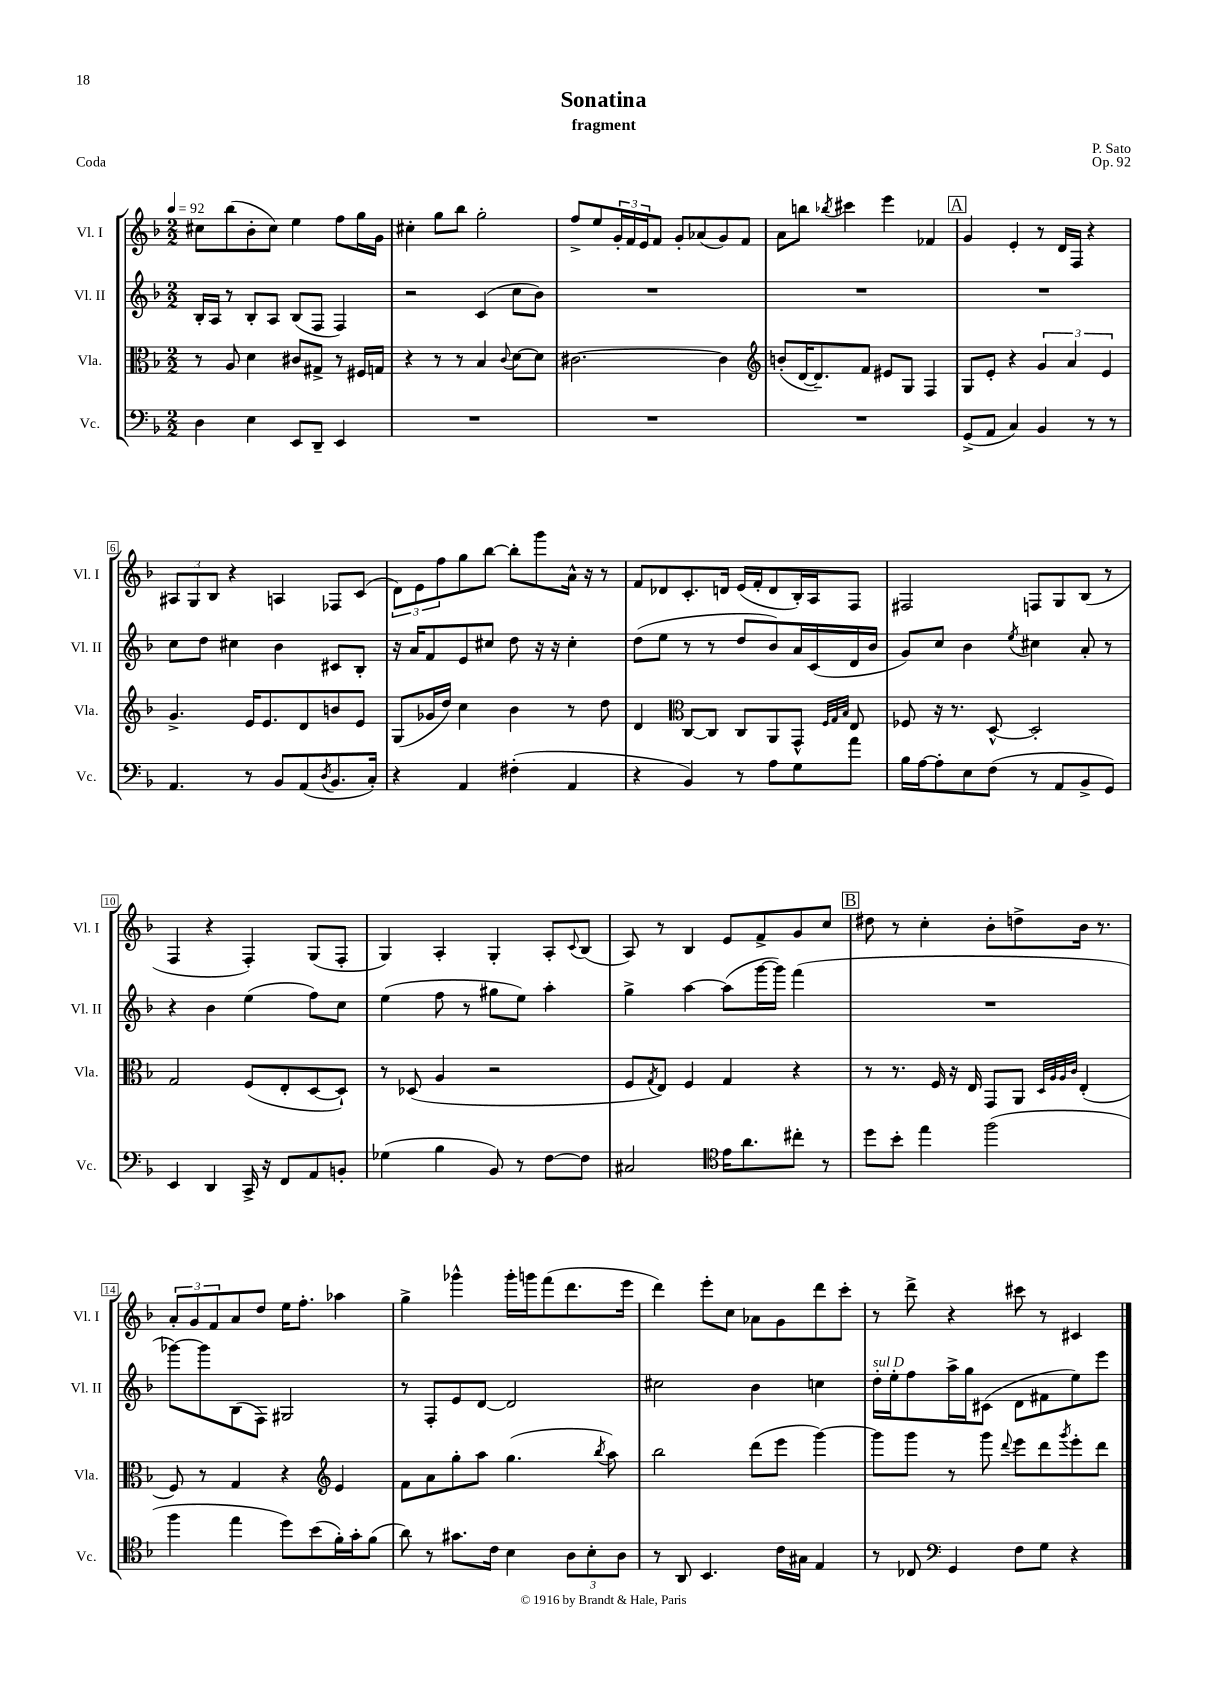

**kern	**kern	**kern	**kern
*staff4	*staff3	*staff2	*staff1
*clefF4	*clefC3	*clefG2	*clefG2
*k[b-]	*k[b-]	*k[b-]	*k[b-]
*M2/2	*M2/2	*M2/2	*M2/2
*MM92	*MM92	*MM92	*MM92
4D	8r	16B-'	8cc#
.	.	16A	.
.	8A	8r	(8bb-
4E	4d	8B-'	8b-'
.	.	8A	8cc#)
8EE	8c#	(8B-	4ee
8DD~	8G#^	8F	.
4EE	8r	4F)	8ff
.	16F#	.	16gg
.	16G	.	16g
=	=	=	=
1r	4r	2r	4cc#'
.	8r	.	8gg
.	8r	.	8bb-
.	4B-	(4c	2gg'
.	8qqc	.	.
.	[8d	8cc	.
.	8d]	8b-)	.
=	=	=	=
1r	[2.c#	1r	8ff^
.	.	.	8ee
.	.	.	24g'
.	.	.	24f
.	.	.	24e
.	.	.	8f
.	.	.	8g'
.	.	.	(8a-
.	4c#]	.	8g)
.	.	.	8f
=	=	=	=
*	*clefG2	*	*
1r	(8b'	1r	8a
.	[16d	.	8bb
.	8.d~])	.	.
.	.	.	8qbb-
.	.	.	4ccc#
.	8f	.	.
.	8e#	.	4eee
.	8G	.	.
.	4F	.	4f-
=	=	=	=
(8GG^	8G	1r	4g
8AA	8e'	.	.
4C)	4r	.	4e'
4BB-	6g	.	8r
.	.	.	16d
.	6a	.	.
.	.	.	16F
8r	.	.	4r
.	6e	.	.
8r	.	.	.
=	=	=	=
4.AA	4.g^	8cc	12A#
.	.	.	12G
.	.	8dd	.
.	.	.	12B-
.	.	4cc#	4r
8r	16e	.	.
.	8.e	.	.
8BB-	.	4b-	4A
(8AA	8d	.	.
8qD	.	.	.
8.BB-	8b	8c#	8F-
.	8e	8B-'	(8c
16C')	.	.	.
=	=	=	=
4r	(8G	16r	12d)
.	.	16a	.
.	.	.	12e
.	16g-	8f	.
.	.	.	12ff
.	16dd)	.	.
4AA	4cc	8e	8gg
.	.	8cc#	[8bb-
(4F#'	4b-	8dd	8bb-']
.	.	16r	8ggg
.	.	16r	.
4AA	8r	4cc#'	16a^^
.	.	.	16r
.	8dd	.	8r
=	=	=	=
4r	4d	(8dd	8f
.	.	8ee	8d-
*	*clefC3	*	*
4BB-)	[8C	8r	8.c'
.	8C]	8r	.
.	.	.	16d
8r	8C	8dd	(16e
.	.	.	16f'
8A	8AA	8b-)	8d
8G	8GG^^	16a	16B-')
.	.	(16c	16A
.	32qqF	.	.
.	32qqG	.	.
.	32qqB-	.	.
8a	8E	16d	8F
.	.	16b-	.
=	=	=	=
16B-	8F-	8g)	2F#
[16A	.	.	.
8A']	16r	8cc	.
.	8.r	.	.
8E	.	4b-	.
(8F	[8D^^	.	.
.	.	8qee	.
8r	2D']	4cc#	8F
8AA	.	.	8G
8BB-^	.	8a'	(8B-
8GG)	.	8r	8r
=	=	=	=
4EE	2G	4r	4F
4DD	.	4b-	4r
16CC^	(8F	(4ee	4F')
16r	.	.	.
8FF	8E'	.	.
8AA	[8D	8ff)	(8G
8BB'	8D`])	8cc	8F'
=	=	=	=
(4G-	8r	(4ee	4G)
.	(8D-	.	.
4B-	4A	8ff	4A'
.	.	8r	.
8BB-)	2r	8gg#	4G'
8r	.	8ee)	.
[8F	.	4aa'	8A'
.	.	.	8qqc
8F]	.	.	(8B-
=	=	=	=
2C#	8F	4gg^	8A)
.	8qG	.	.
.	8E)	.	8r
.	4F	[4aa	4B-
*clefC4	*	*	*
16e	4G	(8aa]	8e
8.a	.	.	.
.	.	[16ggg	8f^
.	.	16ggg])	.
8cc#'	4r	(4fff	8g
8r	.	.	8cc
=	=	=	=
8dd	8r	1r	8dd#
8b-'	8.r	.	8r
4ee	.	.	4cc'
.	16F	.	.
.	16r	.	.
.	16E	.	.
(2ff	8GG	.	8b-'
.	8AA	.	8dd^
.	32qqD	.	.
.	32qqA	.	.
.	32qqA	.	.
.	32qqc	.	.
.	(4E'	.	16b-
.	.	.	8.r
=	=	=	=
4ff	8F)	[8ggg-)	12a'
.	.	.	12g
.	8r	8ggg-]	.
.	.	.	12f
4ee	4G	(8B-	8a
.	.	8F)	8dd
8dd)	4r	2G#	16ee
.	.	.	8.ff'
(8b-	.	.	.
*	*clefG2	*	*
16f')	4e	.	4aa-
16g'	.	.	.
(8f	.	.	.
=	=	=	=
8a)	8f	8r	4gg^
8r	8a	8F'	.
8.g#	8gg'	8e	4ggg-^^
.	8aa	[8d	.
16c	.	.	.
4B-	(4.gg	2d]	16ggg-'
.	.	.	16ggg
.	.	.	(8fff
12A	.	.	8.ddd
12B-'	.	.	.
.	8qbb-	.	.
.	8aa)	.	.
12A	.	.	.
.	.	.	16eee
=	=	=	=
8r	2bb-	2cc#	4ddd)
8AA	.	.	.
4.BB-	.	.	8eee'
.	.	.	8cc
.	(8ddd	4b-	8a-
16c	8eee	.	8g
16G#	.	.	.
4E	[4ggg)	4cc	8ddd
.	.	.	8ccc'
=	=	=	=
8r	8ggg]	16dd'	8r
.	.	16ee'	.
8C-	8ggg	8ff	8ddd^
*clefF4	*	*	*
4GG	8r	16aa^	4r
.	.	16gg	.
.	8ggg	(8c#	.
.	8qqddd	.	.
8F	8eee	8d	8ccc#
8G	8ddd	8f#	8r
.	8qggg	.	.
4r	8eee'	8ee)	4c#
.	8ddd	8eee	.
==	==	==	==
*-	*-	*-	*-
